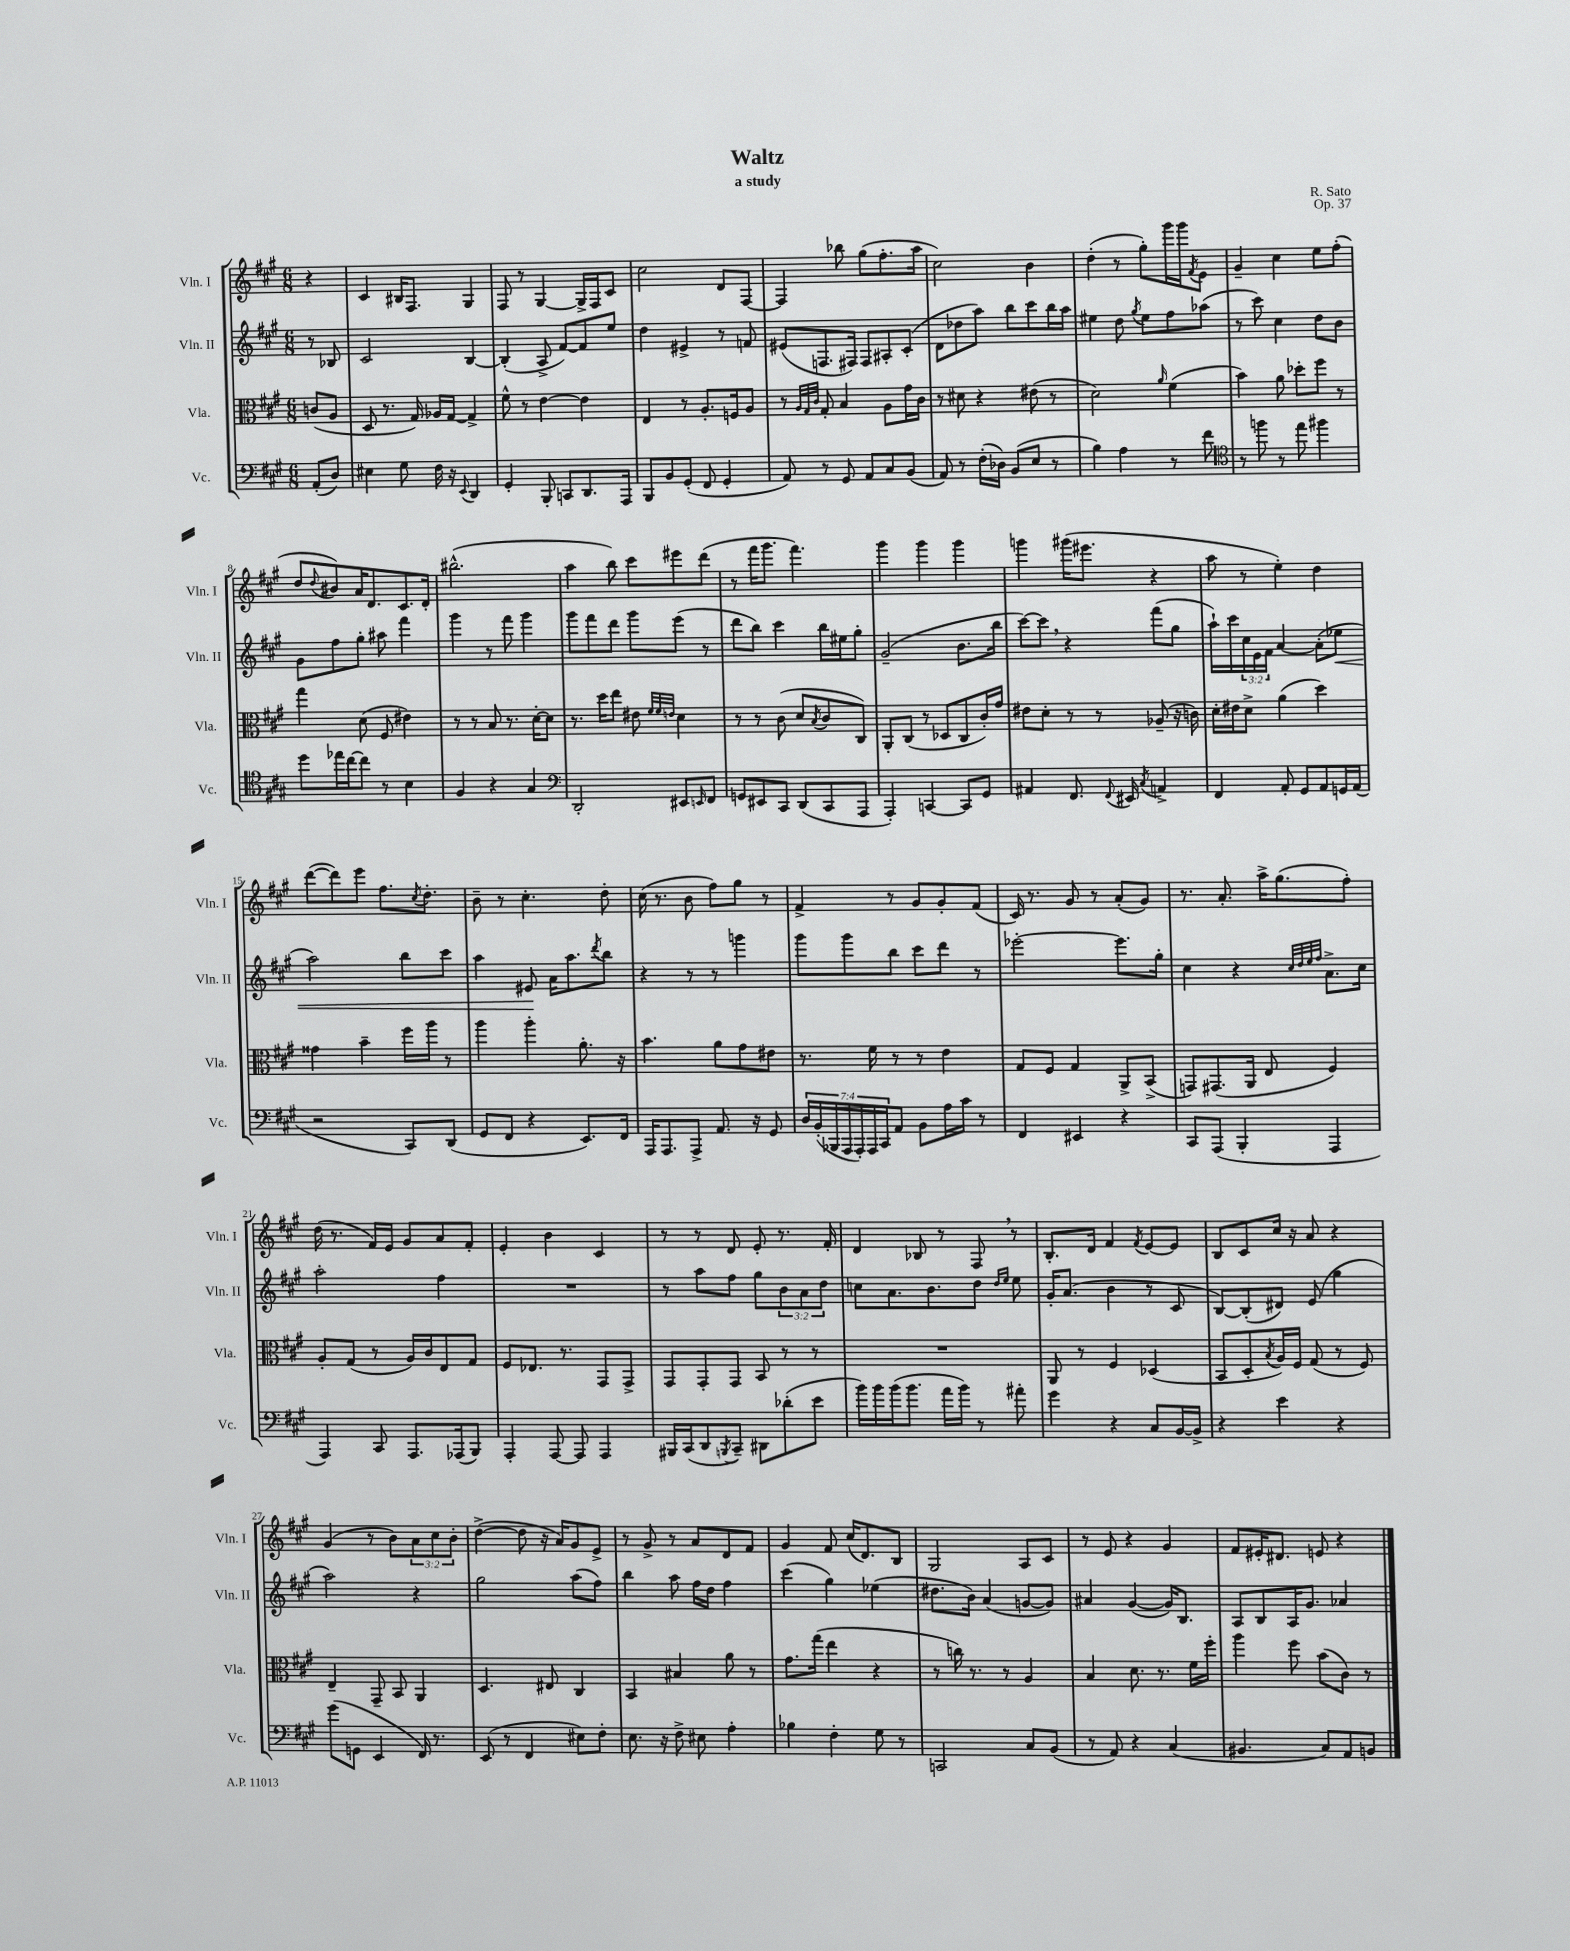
\header { title = "Waltz" composer = "R. Sato" subtitle = "a study" opus = "Op. 37" }
<<
\new StaffGroup <<
\new Staff = "s0" \with { instrumentName = "Vln. I" shortInstrumentName = "Vln. I" } {
    \clef treble \key a \major \numericTimeSignature \time 6/8 \override Staff.TupletNumber.text = #tuplet-number::calc-fraction-text \partial 4
    r4 |
    cis'4 bis16 fis8. gis4 |
    fis8 r8 gis4~ gis16-> fis16 cis'8 |
    cis''2 d'8 fis8~ |
    fis4 bes''8 gis''8( fis''8.-. a''16 |
    cis''2) b'4 |
    d''4-.( r8 gis''8-.) gis'''16 gis'''16 \acciaccatura { fis'8 } e'8 |
    gis'4-- cis''4 e''8 fis''8-.( |
    d''8 \appoggiatura { d''8 } bis'8) a'16 d'8. cis'8. d'16-. |
    bis''2.-^( |
    a''4 b''8) cis'''8 eis'''8 d'''8( |
    r8 fis'''16 gis'''8. fis'''4.) |
    gis'''4 gis'''4 gis'''4 |
    g'''4 gis'''16( eis'''8. r4 |
    a''8 r8 e''4-.) d''4 |
    d'''8~( d'''8) e'''8 fis''8. \acciaccatura { cis''8 } d''8.-. |
    b'8-- r8 cis''4.-. d''8-. |
    cis''16( r8. b'8 fis''8) gis''8 r8 |
    fis'4-> r8 gis'8 gis'8-. fis'8( |
    cis'16) r8. gis'8 r8 a'8-.( gis'8) |
    r8. a'8.-. a''16-> gis''8.( fis''8-.) |
    d''16( r8. fis'16) e'16 gis'8 a'8 fis'8-. |
    e'4-. b'4 cis'4 |
    r8 r8 d'8 e'8-. r8. fis'16-. |
    d'4 bes8 r8 fis8 \breathe r8 |
    b8.-. d'16 fis'4 \acciaccatura { fis'8 } e'8~ e'8 |
    b8 cis'8 cis''16 r16 a'8 r4 |
    gis'4( r8 b'8) \tuplet 3/2 { a'8 cis''8 b'8-. } |
    d''4~->( d''8 r16 a'16) gis'8 e'8-> |
    r8 gis'8-> r8 a'8 d'8 fis'8 |
    gis'4 fis'8 cis''16( d'8.) b8 |
    gis2 a8 cis'8 |
    r8 e'8 r4 gis'4 |
    fis'8 eis'16-. dis'8. e'8 r4 \bar "|." |
}
\new Staff = "s1" \with { instrumentName = "Vln. II" shortInstrumentName = "Vln. II" } {
    \clef treble \key a \major \numericTimeSignature \time 6/8 \override Staff.TupletNumber.text = #tuplet-number::calc-fraction-text \partial 4
    r8 bes8 |
    cis'2 b4~ |
    b4-.( a8-> fis'8~) fis'8 e''8 |
    d''4 eis'4-> r8 f'8 |
    eis'8( f8. fis16) fis8 ais8-. cis'8-.( |
    d'8 des''8 a''8) b''8 cis'''8 b''16 a''16 |
    eis''4 d''8 \acciaccatura { gis''8 } eis''8 fis''8 aes''8( |
    r8 cis'''8) cis''4 d''8 b'8 |
    gis'8 fis''8 gis''8-. ais''8 fis'''4 |
    gis'''4 r8 fis'''8 gis'''4 |
    gis'''8 fis'''8 d'''8 gis'''8 e'''8( r8 |
    d'''8 b''8) cis'''4 b''16 eis''16 gis''8-. |
    gis'2--( b'8. b''16 |
    cis'''8~) cis'''8 \breathe r4 fis'''8( gis''8 |
    a''16-!) cis'''16 \tuplet 3/2 { cis''16 e'16 fis'16 } a'4~ a'8-.( ees''8\< |
    a''2) b''8 cis'''8 |
    a''4 eis'8\! a'16 a''8. \acciaccatura { d'''8 } b''8 |
    r4 r8 r8 g'''4 |
    gis'''8 gis'''8 b''8 cis'''8 d'''8 r8 |
    ees'''2~-. ees'''8. gis''16-. |
    cis''4 r4 \grace { cis''32 d''32 e''32 fis''32 } a'8.-> cis''16 |
    a''2-. fis''4 |
    R2. |
    r8 a''8 fis''8 gis''8 \tuplet 3/2 { b'8 a'8 d''8 } |
    c''8 a'8. b'8. d''8 \grace { d''16 e''16 } e''8 |
    gis'16-. a'8.( b'4 r8 cis'8 |
    b8~) b8-.( dis'8) e'8( gis''4 |
    a''2) r4 |
    gis''2 a''8( fis''8) |
    b''4 a''8 fis''16 d''16 fis''4 |
    cis'''4( gis''4) ees''4( |
    dis''8. b'16) a'4( g'8~ g'8) |
    ais'4 gis'4~( gis'16) b8. |
    a8 b8 a16 gis'8. aes'4 \bar "|." |
}
\new Staff = "s2" \with { instrumentName = "Vla." shortInstrumentName = "Vla." } {
    \clef alto \key a \major \numericTimeSignature \time 6/8 \partial 4
    c'8( a8 |
    d8 r8. gis16) aes16 gis16~ gis4-> |
    fis'8-^ r8 e'4~ e'4 |
    e4 r8 a8.-. f16 a8 |
    r8 \grace { a32 gis32 cis'32 } gis8-. b4 a8 gis'16 cis'16 |
    r8 dis'8 r4 eis'8( r8 |
    d'2) \grace { a'16 } fis'4( |
    b'4) a'8 des''8-. fis''8 r8 |
    gis''4 d'8( fis8 eis'4) |
    r8 r8 b8 r8. d'16~-. d'8 |
    r8. d''16 e''8 eis'8 \grace { fis'32 fis'32 e'32 } d'4 |
    r8 r8 cis'8( d'8 \acciaccatura { b8 } cis'8 cis8) |
    a,8-. cis8( r8 des8 cis8 cis'16-.) gis'16 |
    eis'8 d'8-. r8 r8 aes8--( r16 c'16) |
    d'16-. eis'16 d'8-> a'4( d''4) |
    gisis'4 b'4-- fis''16 a''16 r8 |
    a''4 a''4-. a'8.-. r16 |
    b'4. a'8 gis'8 eis'8 |
    r8. fis'16 r8 r8 e'4 |
    gis8 fis8 gis4 a,8-> b,8->( |
    g,8) gis,8.( a,16 e8 fis4) |
    a8-. gis8( r8 a16) cis'16 e8 gis8 |
    fis8 ees8. r8. gis,8 gis,8-> |
    gis,8 gis,8-. gis,8 b,8 r8 r8 |
    R2. |
    a,8 r8 fis4 des4( |
    b,8 d8-. \acciaccatura { b8 } a16) fis16 gis8( r8 fis8) |
    e4-- gis,8-- b,8 a,4 |
    d4. eis8 cis4 |
    b,4 bis4 a'8 r8 |
    gis'8. gis''16( e''4 r4 |
    r8 c''16) r8. r8 a4 |
    b4 d'8. r8. fis'16 fis''16-. |
    a''4 fis''8 b'8( cis'8) r8 \bar "|." |
}
\new Staff = "s3" \with { instrumentName = "Vc." shortInstrumentName = "Vc." } {
    \clef bass \key a \major \numericTimeSignature \time 6/8 \override Staff.TupletNumber.text = #tuplet-number::calc-fraction-text \partial 4
    a,8-.( d8) |
    eis4 gis8 fis16 r16 \appoggiatura { e,8 } d,4 |
    gis,4-. b,,8-. c,8 d,8. a,,16 |
    b,,8 b,8 gis,8-.( fis,8 gis,4-. |
    a,8) r8 gis,8 a,8 cis8 b,8( |
    a,8) r8 fis16-.( des16) b,8( e8 r8 |
    b4) a4 r8 fis'8 |
    \clef tenor r8 f''8 r8 e''8 fis''4 |
    d''8 ees''16 cis''16~ cis''8 r8 b4 |
    fis4 r4 gis4 |
    \clef bass d,2-. eis,8 \grace { e,16 } fis,8 |
    g,8 eis,8 cis,8 d,8( cis,8 a,,8 |
    a,,4-.) c,4~ c,8 gis,8 |
    ais,4 fis,8. \appoggiatura { fis,8 } eis,16 \acciaccatura { cis8 } a,4-> |
    fis,4 a,8-. gis,8 a,8 g,16 a,16( |
    r2 cis,8) d,8( |
    gis,8 fis,8 r4 e,8.) fis,16 |
    a,,16 a,,8. a,,8-> a,8. r16 gis,8 |
    \tuplet 7/4 { d16 b,16-.( bes,,16 a,,16 a,,16-.) a,,16 cis,16 } a,8 b,8 a16 cis'16 r8 |
    fis,4 eis,4 r4 |
    cis,8 a,,8( b,,4-. a,,4 |
    a,,4) cis,8 a,,8. aes,,16( b,,8) |
    a,,4-. a,,8~ a,,8 a,,4 |
    bis,,16 cis,16( d,8 \acciaccatura { b,,8 } cis,8--) dis,8 des'8-.( e'8 |
    b'16) b'16 b'16( b'8. a'16 b'16) r8 ais'8-. |
    gis'4 r4 cis8 b,16~ b,16-> |
    r4 e'4 r4 |
    gis'8( g,8 e,4 fis,16) r8. |
    e,8( r8 fis,4 eis8) fis8-. |
    e8. r16 fis8-> eis8 a4-. |
    bes4 fis4-. gis8 r8 |
    c,2 cis8 b,8( |
    r8 a,8) r4 cis4( |
    bis,4. cis8) a,8 b,8 \bar "|." |
}
>>
>>
